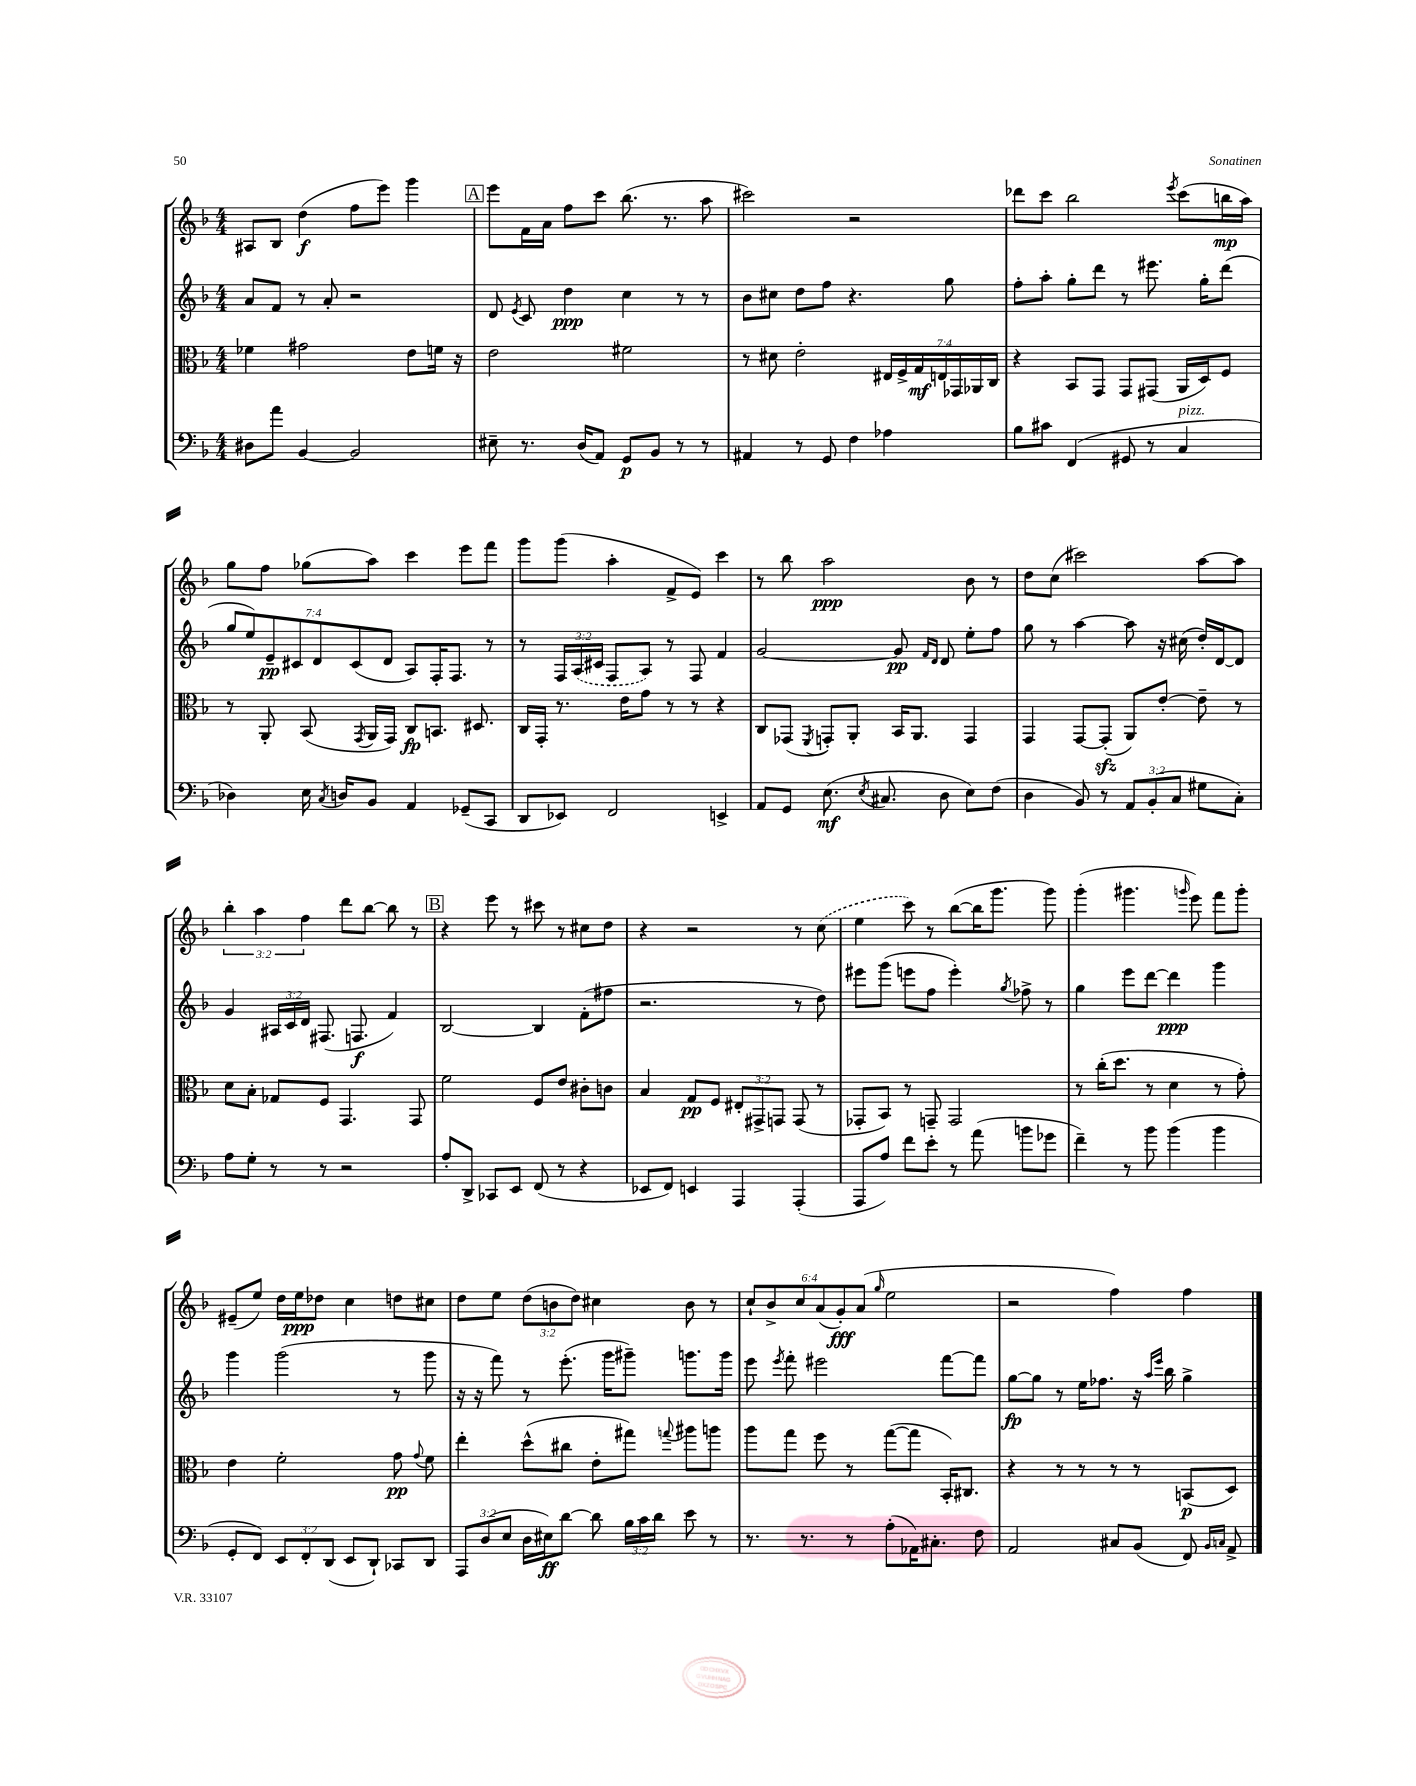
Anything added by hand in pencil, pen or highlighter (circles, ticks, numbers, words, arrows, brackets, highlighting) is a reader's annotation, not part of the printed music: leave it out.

**kern	**dynam	**kern	**dynam	**kern	**dynam	**kern	**dynam
*part4	*part4	*part3	*part3	*part2	*part2	*part1	*part1
*staff4	*staff4	*staff3	*staff3	*staff2	*staff2	*staff1	*staff1
*clefF4	*	*clefC3	*	*clefG2	*	*clefG2	*
*k[b-]	*	*k[b-]	*	*k[b-]	*	*k[b-]	*
*M4/4	*	*M4/4	*	*M4/4	*	*M4/4	*
=4	=4	=4	=4	=4	=4	=4	=4
8D#X\L	.	4f-X\	.	8a/L	.	8A#X/L	.
8a\J	.	.	.	8f/J	.	8B-/J	.
[4BB-/	.	2g#X\	.	8r	.	(4dd\	f
.	.	.	.	8a'/	.	.	.
2BB-/]	.	.	.	2r	.	8ff\L	.
.	.	.	.	.	.	8eee\J)	.
.	.	8e\L	.	.	.	4ggg\	.
.	.	16fn\Jk	.	.	.	.	.
.	.	16r	.	.	.	.	.
!!LO:REH:place=s1:t=A
=5	=5	=5	=5	=5	=5	=5	=5
8E#X~\	.	2e\	.	8d/	.	8eee\L	.
.	.	.	.	8qe/	.	.	.
8.r	.	.	.	8c/	.	16f\L	.
.	.	.	.	.	.	16a\JJ	.
.	.	.	.	4dd\	ppp	8ff\L	.
(16D/KL	.	.	.	.	.	.	.
8AA/J)	.	.	.	.	.	8ccc\J	.
8GG/L	p	2f#X\	.	4cc\	.	(8.bb-\	.
8BB-/J	.	.	.	.	.	.	.
.	.	.	.	.	.	8.r	.
8r	.	.	.	8r	.	.	.
8r	.	.	.	8r	.	8aa\	.
=6	=6	=6	=6	=6	=6	=6	=6
4AA#X/	.	8r	.	8b-\L	.	2ccc#X\)	.
.	.	8d#X\	.	8cc#X\J	.	.	.
8r	.	2e'\	.	8dd\L	.	.	.
8GG/	.	.	.	8ff\J	.	.	.
4F\	.	.	.	4.r	.	2r	.
4A-X\	.	28E#X/LL	.	.	.	.	.
.	.	28F^/	.	.	.	.	.
.	.	28G/	mf	.	.	.	.
.	.	28En/	.	.	.	.	.
.	.	.	.	8gg\	.	.	.
.	.	28GG-X/	.	.	.	.	.
.	.	28AA-X/	.	.	.	.	.
.	.	28C/JJ	.	.	.	.	.
=7	=7	=7	=7	=7	=7	=7	=7
8B-\L	.	4r	.	8ff'\L	.	8ddd-X\L	.
8c#X\J	.	.	.	8aa'\J	.	8ccc\J	.
(4FF/	.	8BB-/L	.	8gg'\L	.	2bb-\	.
.	.	8GG/J	.	8ddd\J	.	.	.
8GG#X/	.	8GG/L	.	8r	.	.	.
8r	.	(8GG#X/J	.	8.eee#X\	.	.	.
.	.	.	.	.	.	8qeee/	.
!LO:TX:a:i:t=pizz.	!	!	!	!	!	!	!
4C/	.	16AA/LL	.	.	.	(8ccc\L	.
.	.	16D/J)	.	16gg'\KL	.	.	.
.	.	8F/J	.	(8ddd\J	.	16bbn\L	mp
.	.	.	.	.	.	16aa\JJ)	.
!!LO:LB:g=z
=8	=8	=8	=8	=8	=8	=8	=8
4D-X\)	.	8r	.	14gg/L	.	8gg\L	.
.	.	.	.	14ee/)	.	.	.
.	.	8AA'/	.	.	.	8ff\J	.
.	.	.	.	14e~/	pp	.	.
.	.	.	.	14c#X/	.	.	.
16E\	.	(8BB-/	.	.	.	(8gg-X\L	.
.	.	.	.	14d/	.	.	.
8qC/	.	.	.	.	.	.	.
16Dn/KL	.	.	.	.	.	.	.
.	.	.	.	(14c#/	.	.	.
.	.	8qGG/	.	.	.	.	.
8BB-/J	.	16AA/LL	.	.	.	8aa\J)	.
.	.	.	.	14d/J	.	.	.
.	.	16GG/JJ)	.	.	.	.	.
4AA/	.	8C/L	fp	8A/L)	.	4ccc\	.
.	.	8.BBn/J	.	16F'/K	.	.	.
.	.	.	.	8.F/J	.	.	.
(8GG-X~/L	.	.	.	.	.	8eee\L	.
.	.	8.D#X/	.	.	.	.	.
8CC/J	.	.	.	8r	.	8fff\J	.
=9	=9	=9	=9	=9	=9	=9	=9
8DD/L	.	16C/LL	.	8r	.	8ggg\L	.
.	.	16GG'/JJ	.	.	.	.	.
8EE-X/J)	.	8.r	.	24F/LL	.	(8ggg\J	.
.	.	.	.	(24A/	.	.	.
.	.	.	.	24c#X/JJ	.	.	.
2FF/	.	.	.	8F/L	.	4aa'\	.
.	.	16e\KL	.	.	.	.	.
.	.	8g\J	.	8A/J)	.	.	.
.	.	8r	.	8r	.	8f^/L	.
.	.	8r	.	8F/	.	8e/J)	.
4EEn^/	.	4r	.	4f/	.	4ccc\	.
=10	=10	=10	=10	=10	=10	=10	=10
8AA/L	.	8C/L	.	[2g/	.	8r	.
8GG/J	.	(8GG-X/J	.	.	.	8bb-\	.
.	.	8qFF/	.	.	.	.	.
(8.E\	mf	8GGn'/L)	.	.	.	2aa\	ppp
.	.	8AA'/J	.	.	.	.	.
8qE/	.	.	.	.	.	.	.
8.C#X/	.	.	.	.	.	.	.
.	.	16BB-/KL	.	8g/]	pp	.	.
.	.	8.AA/J	.	.	.	.	.
.	.	.	.	16qqf/LL	.	.	.
.	.	.	.	16qqd/JJ	.	.	.
8D\	.	.	.	8d/	.	.	.
8E\L)	.	4GG/	.	8ee'\L	.	8b-\	.
(8F\J	.	.	.	8ff\J	.	8r	.
=11	=11	=11	=11	=11	=11	=11	=11
4D\	.	4GG/	.	8gg\	.	8dd\L	.
.	.	.	.	8r	.	(8cc\J	.
8BB-/)	.	[8GG/L	.	[4aa\	.	2ccc#X\)	.
8r	.	(8GGzz'/J]	.	.	.	.	.
12AA/L	.	8AA/L)	.	8aa\]	.	.	.
(12BB-'/	.	.	.	.	.	.	.
.	.	[8e'/J	.	16r	.	.	.
12C/J	.	.	.	.	.	.	.
.	.	.	.	(16cc#X\	.	.	.
8G#X\L	.	8e~\]	.	16dd'/LL)	.	[8aa\L	.
.	.	.	.	[16d/J	.	.	.
8C'\J)	.	8r	.	8d/J]	.	8aa\J]	.
!!LO:LB:g=z
=12	=12	=12	=12	=12	=12	=12	=12
8A\L	.	8d\L	.	4g/	.	6bb-'\	.
8G'\J	.	8B-'\J	.	.	.	.	.
.	.	.	.	.	.	6aa\	.
8r	.	8G-X/L	.	24A#X/LL	.	.	.
.	.	.	.	24c/	.	.	.
.	.	.	.	24d/JJ	.	6ff\	.
8r	.	8F/J	.	(8.F#X/	.	.	.
2r	.	4.GG/	.	.	.	8ddd\L	.
.	.	.	.	8.Fn/	f	.	.
.	.	.	.	.	.	[8bb-\J	.
.	.	.	.	4f/)	.	8bb-\]	.
.	.	8GG/	.	.	.	8r	.
!!LO:REH:place=s1:t=B
=13	=13	=13	=13	=13	=13	=13	=13
8A'/L	.	2f\	.	[2B-/	.	4r	.
8DD^/J	.	.	.	.	.	.	.
8CC-X/L	.	.	.	.	.	8eee\	.
8EE/J	.	.	.	.	.	8r	.
(8FF/	.	8F/L	.	4B-/]	.	8ccc#X\	.
8r	.	8e/J	.	.	.	8r	.
4r	.	8c#X'\L	.	(8f'\L	.	8cc#X\L	.
.	.	8cn\J	.	8ff#X\J	.	8dd\J	.
=14	=14	=14	=14	=14	=14	=14	=14
8EE-X/L	.	4B-/	.	2.r	.	4r	.
8FF/J)	.	.	.	.	.	.	.
4EEn/	.	8G/L	pp	.	.	2r	.
.	.	8F/J	.	.	.	.	.
4AAA/	.	12E#X'/L	.	.	.	.	.
.	.	12GG#X^/	.	.	.	.	.
.	.	12GGn/J	.	.	.	.	.
(4AAA'/	.	(8GG/	.	8r	.	8r	.
.	.	8r	.	8dd\)	.	(8cc\	.
=15	=15	=15	=15	=15	=15	=15	=15
8AAA/L	.	8GG-X'/L	.	8eee#X\L	.	4ee\	.
8A/J)	.	8BB-/J)	.	(8ggg\J	.	.	.
8f\L	.	8r	.	8eeen\L	.	8ccc\)	.
8e'\J	.	8GGn~/	.	8ff\J	.	8r	.
8r	.	2GG/	.	4eee'\)	.	([8bb-\L	.
(8a\	.	.	.	.	.	16bb-\K]	.
.	.	.	.	.	.	8.ggg\J	.
.	.	.	.	8qgg/	.	.	.
8bn\L	.	.	.	8ff-X^\	.	.	.
8g-X\J	.	.	.	8r	.	8ggg\)	.
=16	=16	=16	=16	=16	=16	=16	=16
4f~\)	.	8r	.	4gg\	.	(4ggg'\	.
.	.	(16cc'\KL	.	.	.	.	.
.	.	8.dd\J	.	.	.	.	.
8r	.	.	.	8eee\L	.	4.ggg#X\	.
8b-\	.	8r	.	[8ddd\J	.	.	.
(4b-\	.	4d\	.	4ddd\]	ppp	.	.
.	.	.	.	.	.	16qqgggn/	.
.	.	.	.	.	.	8eee\)	.
4b-\	.	8r	.	4ggg\	.	8fff\L	.
.	.	8g'\)	.	.	.	8ggg'\J	.
!!LO:LB:g=z
=17	=17	=17	=17	=17	=17	=17	=17
8GG'/L	.	4e\	.	4ggg\	.	(8e#X~/L	.
8FF/J)	.	.	.	.	.	8ee/J)	.
12EE/L	.	2f'\	.	(2ggg\	.	16dd\LL	.
.	.	.	.	.	.	16ee\J	ppp
12FF'/	.	.	.	.	.	.	.
.	.	.	.	.	.	8dd-X\J	.
(12DD/J	.	.	.	.	.	.	.
8EE/L	.	.	.	.	.	4cc\	.
8DD`/J)	.	.	.	.	.	.	.
8CC-X/L	.	8g\	pp	8r	.	8ddn\L	.
.	.	8qqg/	.	.	.	.	.
8DD/J	.	8f\	.	8ggg\	.	8cc#X\J	.
=18	=18	=18	=18	=18	=18	=18	=18
12AAA/L	.	4ee'\	.	16r	.	8dd\L	.
.	.	.	.	16r	.	.	.
(12D/	.	.	.	.	.	.	.
.	.	.	.	8fff\)	.	8ee\J	.
12E/J	.	.	.	.	.	.	.
16D\LL	.	(8dd^^\L	.	8r	.	(12dd\L	.
16E#X\J)	ff	.	.	.	.	.	.
.	.	.	.	.	.	12bn\	.
[8d\J	.	8cc#X\J	.	(8.eee'\	.	.	.
.	.	.	.	.	.	12dd\J)	.
8d\]	.	8e'\L	.	.	.	4cc#X\	.
.	.	.	.	16ggg\KL	.	.	.
24B-\LL	.	8gg#X\J)	.	8ggg#X~\J)	.	.	.
24c\	.	.	.	.	.	.	.
24d\JJ	.	.	.	.	.	.	.
.	.	8qqggn/	.	.	.	.	.
8e\	.	8aa#X\L	.	8.gggn\L	.	8b\	.
8r	.	8aan\J	.	.	.	8r	.
.	.	.	.	16ggg\Jk	.	.	.
=19	=19	=19	=19	=19	=19	=19	=19
8.r	.	8aa\L	.	8eee\	.	12cc`/L	.
.	.	.	.	.	.	12b-^/	.
.	.	.	.	8qeee/	.	.	.
.	.	8gg\J	.	8fff'\	.	.	.
.	.	.	.	.	.	12cc/	.
8.r	.	.	.	.	.	.	.
.	.	8ff\	.	2eee#X\	.	(12a/	.
.	.	.	.	.	.	12g'/)	fff
8r	.	8r	.	.	.	.	.
.	.	.	.	.	.	(12a/J	.
.	.	.	.	.	.	16qqgg/	.
(8A'\L	.	([8gg\L	.	.	.	2ee\	.
16AA-X\K)	.	8gg\J]	.	.	.	.	.
8.C#X'\J	.	.	.	.	.	.	.
.	.	16BB-'/KL)	.	[8fff\L	.	.	.
.	.	8.C#X/J	.	.	.	.	.
8F\	.	.	.	8fff\J]	.	.	.
=20	=20	=20	=20	=20	=20	=20	=20
2AA/	.	4r	.	[8gg\L	fp	2r	.
.	.	.	.	8gg\J]	.	.	.
.	.	8r	.	8r	.	.	.
.	.	8r	.	16ee\KL	.	.	.
.	.	.	.	8.ff-X\J	.	.	.
8C#X/L	.	8r	.	.	.	4ff\)	.
(8BB-/J	.	8r	.	16r	.	.	.
.	.	.	.	16qqaa/LL	.	.	.
.	.	.	.	16qqeee/JJ	.	.	.
.	.	.	.	16bb-\	.	.	.
8FF/)	.	(8BBn/L	p	4gg^\	.	4ff\	.
16qqBB-/LL	.	.	.	.	.	.	.
16qqCn/JJ	.	.	.	.	.	.	.
8AA^/	.	8D/J)	.	.	.	.	.
==	==	==	==	==	==	==	==
*-	*-	*-	*-	*-	*-	*-	*-
